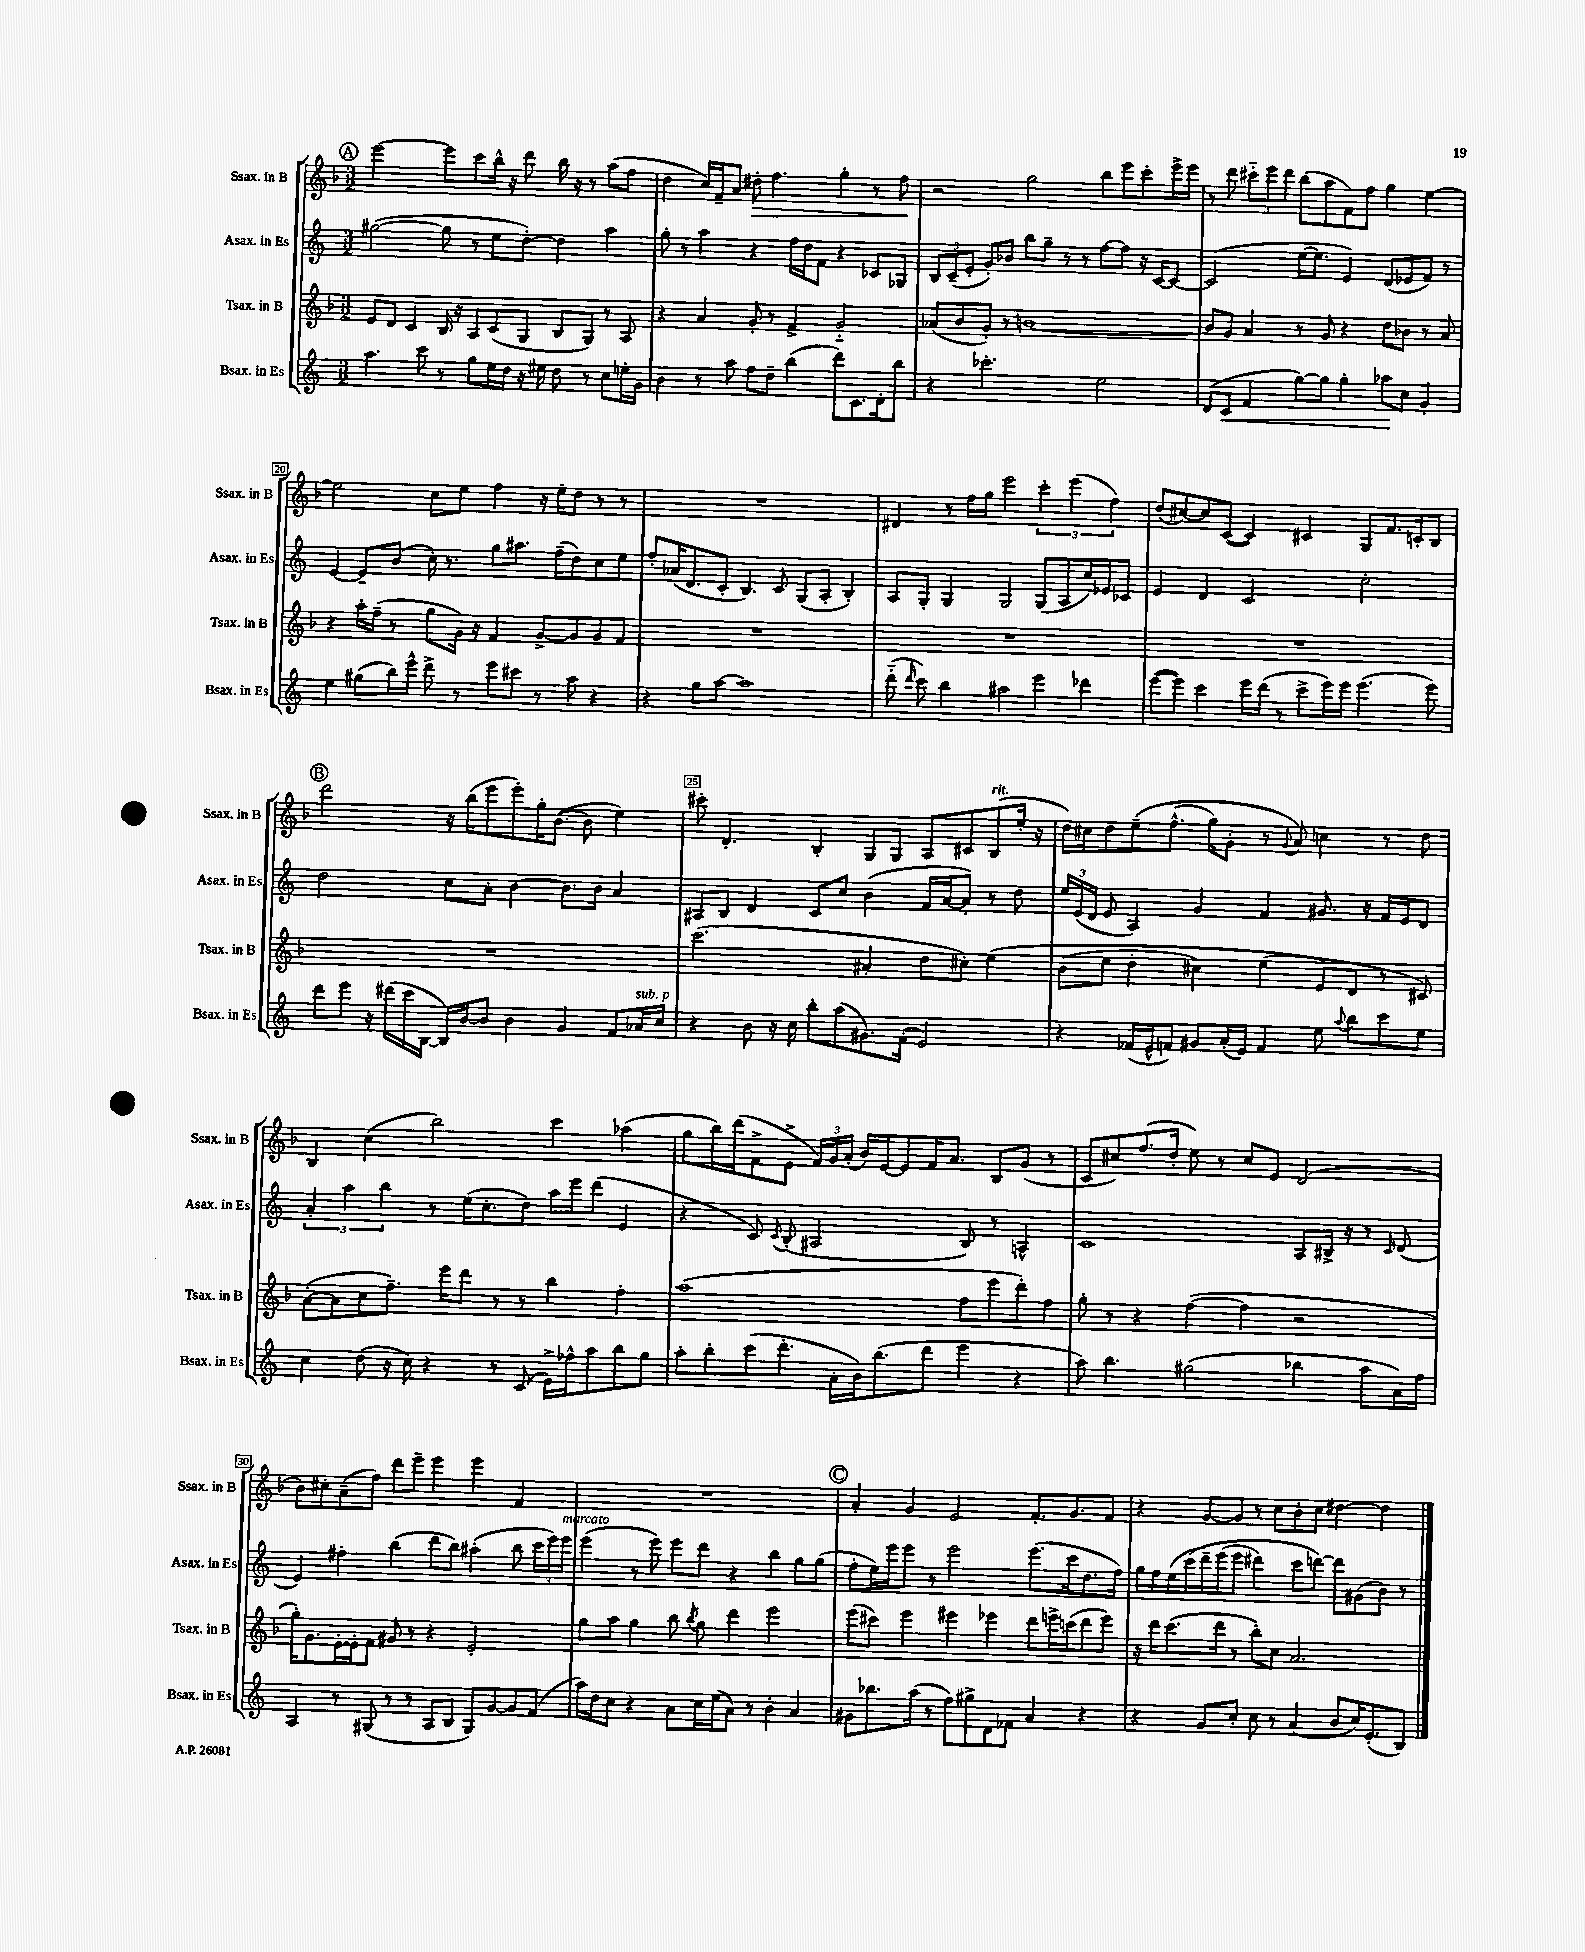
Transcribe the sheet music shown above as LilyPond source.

<<
\new StaffGroup <<
\new Staff = "s0" \with { instrumentName = "Ssax. in B" shortInstrumentName = "Ssax. in B" } {
    \clef treble \key f \major \numericTimeSignature \time 3/2
    \autoBeamOff \mark \markup { \circle "A" } e'''2~ e'''8[ c'''8 bes''16]-^ r16 d'''8 bes''16 r16 r8 a''8[( f''8] |
    d''4 c''16[) f'16-- a'8] dis''8-.\> f''4. g''4-. r8 f''8\! |
    r2 g''2 bes''8[ e'''8 c'''8-. e'''16-> e'''16] |
    r8 d'''8 \tuplet 3/2 { cis'''8[-_ e'''8 d'''8] } bes''8[( a''8 f'8) f''8] g''4 e''4~ |
    e''2 c''8[ e''8] f''4 r16 e''16[-. d''8] r8 r8 |
    R1. |
    dis'4 r8 f''16[ g''16] e'''2 \tuplet 3/2 { c'''4-. e'''4( f''4) } |
    d''8[( cis''8~) cis''8 c'8]~( c'4) cis'4 g8[ f'8. c'16-. bes8] |
    \mark \markup { \circle "B" } d'''2 r16 bes''16[( e'''8 e'''8-.) g''16-. bes'8.]~( bes'8 e''4) |
    cis'''8-. d'4.-. bes4-. g8[ g8] a8[ cis'8 bes8^\markup { \italic "rit." }( e''16]-. r16 |
    d''16[) cis''16 d''8 e''8--\( f''8.]-^( g''16[) g'8]-. r8 \appoggiatura { g'8 } a'8\) c''4 r8 d''8 |
    bes4 c''4( bes''2) c'''4 aes''4( |
    g''8[ bes''16) d'''16( f'8-> e'8]-> \tuplet 3/2 { f'16[) g'16 a'16]-.( } bes'16[) e'16~ e'8 f'16 a'8.] bes8[ g'8]( r8 |
    c'8[ cis''8) f''8.( d''16]-. e''8) r8 cis''8[ e'8] d'2( |
    bes'8[) cis''8-. a'8--( f''8]) d'''8[ e'''8]-- e'''4 e'''4 f'4 |
    R1. |
    \mark \markup { \circle "C" } a'4-. g'4 e'2 f'8.[-. g'8. f'8] |
    r4 g'8[~ g'8] r8 c''8[ bes'8-. c''8] dis''4~ dis''4 \bar "|." |
}
\new Staff = "s1" \with { instrumentName = "Asax. in Es" shortInstrumentName = "Asax. in Es" } {
    \clef treble \key c \major \numericTimeSignature \time 3/2
    \autoBeamOff \mark \markup { \circle "A" } gis''2~( gis''8 r8 e''8[ d''8]~-.) d''4 a''4 |
    g''8-. r8 a''4 r4 f''16[ d''16 f'8] r4 ces'8[ ges8] |
    \tuplet 3/2 { b8[ c'8--( e'8]-. } g'8[-.) bes'8] b''8[ g''8]-- r8 r8 f''8[~ f''8] r16 c'16[~ c'8]~ |
    c'2( e''16[~ e''8.] e'4) d'8[( ees'8 f'8]) r8 |
    e'4~ e'8[-- b'8]( c''16-.) r8. g''8[ ais''8.] f''16[--( d''8) c''8 e''8] |
    f''8[-. aes'16( d'8. c'8]-. b4.) c'8 g8[( a8]-. b4-.) |
    a8[ g8]-. g4 g2 g8[( a8 c''16) ees'16 ces'8] |
    e'4 d'4 c'2 c''2-. |
    \mark \markup { \circle "B" } d''2 c''8[ a'8]-. b'4~ b'8.[ b'16] a'4 |
    ais8[ b8] d'4 c'8[ c''8] b'4( f'16[ a'16~ a'8]-.) r8 d''8 |
    \tuplet 3/2 { e''16[ e'16( d'16] } e'8 a4) g'4 f'4 gis'8. r16 f'16[ e'16 d'8] |
    \tuplet 3/2 { a'4-. a''4 b''4 } r8 e''16[( c''8.-. d''8]) a''16[ e'''16 d'''8]( e'4 |
    r4 c'8) \acciaccatura { c'8 } b8-.( ais2 b8) r8 a4-^ |
    c'1 a8[ bis16]-> r16 r8 \grace { c'16 } d'8( |
    e'4) fis''4-. b''4( d'''8[ b''8]) ais''4-.( b''8 \tuplet 3/2 { c'''16[ e'''16) e'''16]^\markup { \italic "marcato" } } |
    e'''4( r8 e'''8) e'''8[ d'''8] r4 b''4 g''8[ g''8]( |
    \mark \markup { \circle "C" } f''8[-. e''16) e'''16 e'''8] r8 e'''2 e'''8.[( c'''16 d''8. f''16]) |
    g''16[ f''16 e''16( c'''16\( d'''16--) e'''16( e'''8] dis'''4) c'''8[ d'''8]~\) d'''8[ gis'8( b'8]) r8 \bar "|." |
}
\new Staff = "s2" \with { instrumentName = "Tsax. in B" shortInstrumentName = "Tsax. in B" } {
    \clef treble \key f \major \numericTimeSignature \time 3/2
    \autoBeamOff \mark \markup { \circle "A" } e'8[ d'8] c'4 bes16 r16 a8[ c'8( g8] bes8[ g8]) r8 a8 |
    r4 a'4 g'8-. r8 f'4-> g'2-_ |
    aes'8[( bes'8 g'8]-.) r8 b'1~ |
    b'8[ g'8] a'4 r8 g'8 r4 d''8[ bes'8] r8 a'8 |
    r4 a''16[-. f''16]--( r8 g''8[ g'16]) r16 f'4 g'8[~-> g'8 g'8 f'8] |
    R1. |
    R1. |
    R1. |
    \mark \markup { \circle "B" } R1. |
    c'''2.( ais'4-. d''8[ cis''8]-.) e''4\( |
    bes'8[( e''8] d''4-. cis''4) e''4( e'8[\) d'8] r8 cis'8) |
    a'8[~-.( a'8 c''8 f''8.]--) e'''16[ d'''8] r8 r8 bes''4 f''4-. |
    a''1( f''8[ e'''8 d'''8-.) f''8] |
    g''8-. r8 r4 f''4~( f''4 r2 |
    g''16[-.) g'8. e'16~-. e'16-. f'8] gis'8 r8 r4 e'2-. |
    g''8[ a''8] g''4 bes''8 \acciaccatura { bes''8 } g''8 d'''4 e'''2 |
    \mark \markup { \circle "C" } e'''8[( cis'''8]) e'''4 eis'''4 ees'''4 d'''8[ e'''16-> c'''16( d'''8 e'''8]) |
    r16 d'''16[ c'''8.( d'''16] r8 bes''8[-.) c''8] a'2. \bar "|." |
}
\new Staff = "s3" \with { instrumentName = "Bsax. in Es" shortInstrumentName = "Bsax. in Es" } {
    \clef treble \key c \major \numericTimeSignature \time 3/2
    \autoBeamOff \mark \markup { \circle "A" } a''4. c'''8 r8 g''8[ e''16 d''16] r16 eis''16 d''8 r8 c''8[ e''16-. g'16] |
    b'4 r8 a''8 f''8[ d''8]-- b''4( d'''8[) c'8. d'16-. b''8] |
    r4 ces'''2.-. e''2 |
    d'8[( c'8]\< f'4 g''8[~) g''8] g''4-. aes''8[\! c''8] g'4-. |
    e''4 gis''8[( b''16) e'''16]-^ d'''8-> r8 e'''8[ cis'''8] r8 a''8 r4 |
    r4 g''8[ a''8]~ a''1 |
    d'''8-_( \grace { d'''16 } c'''8) b''4 ais''2 e'''4 des'''4 |
    e'''8[~( e'''8]) c'''4 e'''16[ d'''16]( r8 c'''8[-> e'''16) e'''16] e'''4.( e'''8) |
    \mark \markup { \circle "B" } d'''8[ e'''8] r16 dis'''16[( c'''16 b16]~ b16[) b'16~ b'8] b'4 g'4 f'8[ aes'16^\markup { \italic "sub. p" } c''16] |
    r4 b'8 r16 c''16 b''8[-. a''8( gis'8.) f'16]-.( e'2) |
    r4 fes'16[( e'16-^ f'8]) gis'8[ a'16-.( e'16]) f'4 e''8 \appoggiatura { a''8 } b''8[ c'''8 e''8] |
    c''4 d''8( r16 c''16) r4 r8 c'8( e'16[->) fes''16-^ a''8 b''8 g''8] |
    a''8[-. b''8-. c'''8( d'''8.]-. a'16[-. b'16) b''8.( d'''8] e'''4 r4 |
    a''8) b''4. gis''2( bes''4 a''8[ a'16) f''16] |
    a4 r8 gis8( r8 r8 a8[ b8] gis8[) g'8~ g'8 f'8]( |
    a''16[) d''16 c''8] r4 a'8[ c''16 e''16( a'8]) r8 b'4-. a'4 |
    \mark \markup { \circle "C" } gis'8[ bes''8. a''16]( r8 f''8[) gis''8-> d'8 fes'8] a'4 r4 |
    r4 g'8[ c''8]-. c''8 r8 a'4( b'8[ c''16) e'8.-.( b8]) \bar "|." |
}
>>
>>
\layout { \context { \Score currentBarNumber = #16 \override BarNumber.break-visibility = ##(#f #t #t) barNumberVisibility = #(every-nth-bar-number-visible 5) \override BarNumber.stencil = #(make-stencil-boxer 0.1 0.3 ly:text-interface::print) } }
